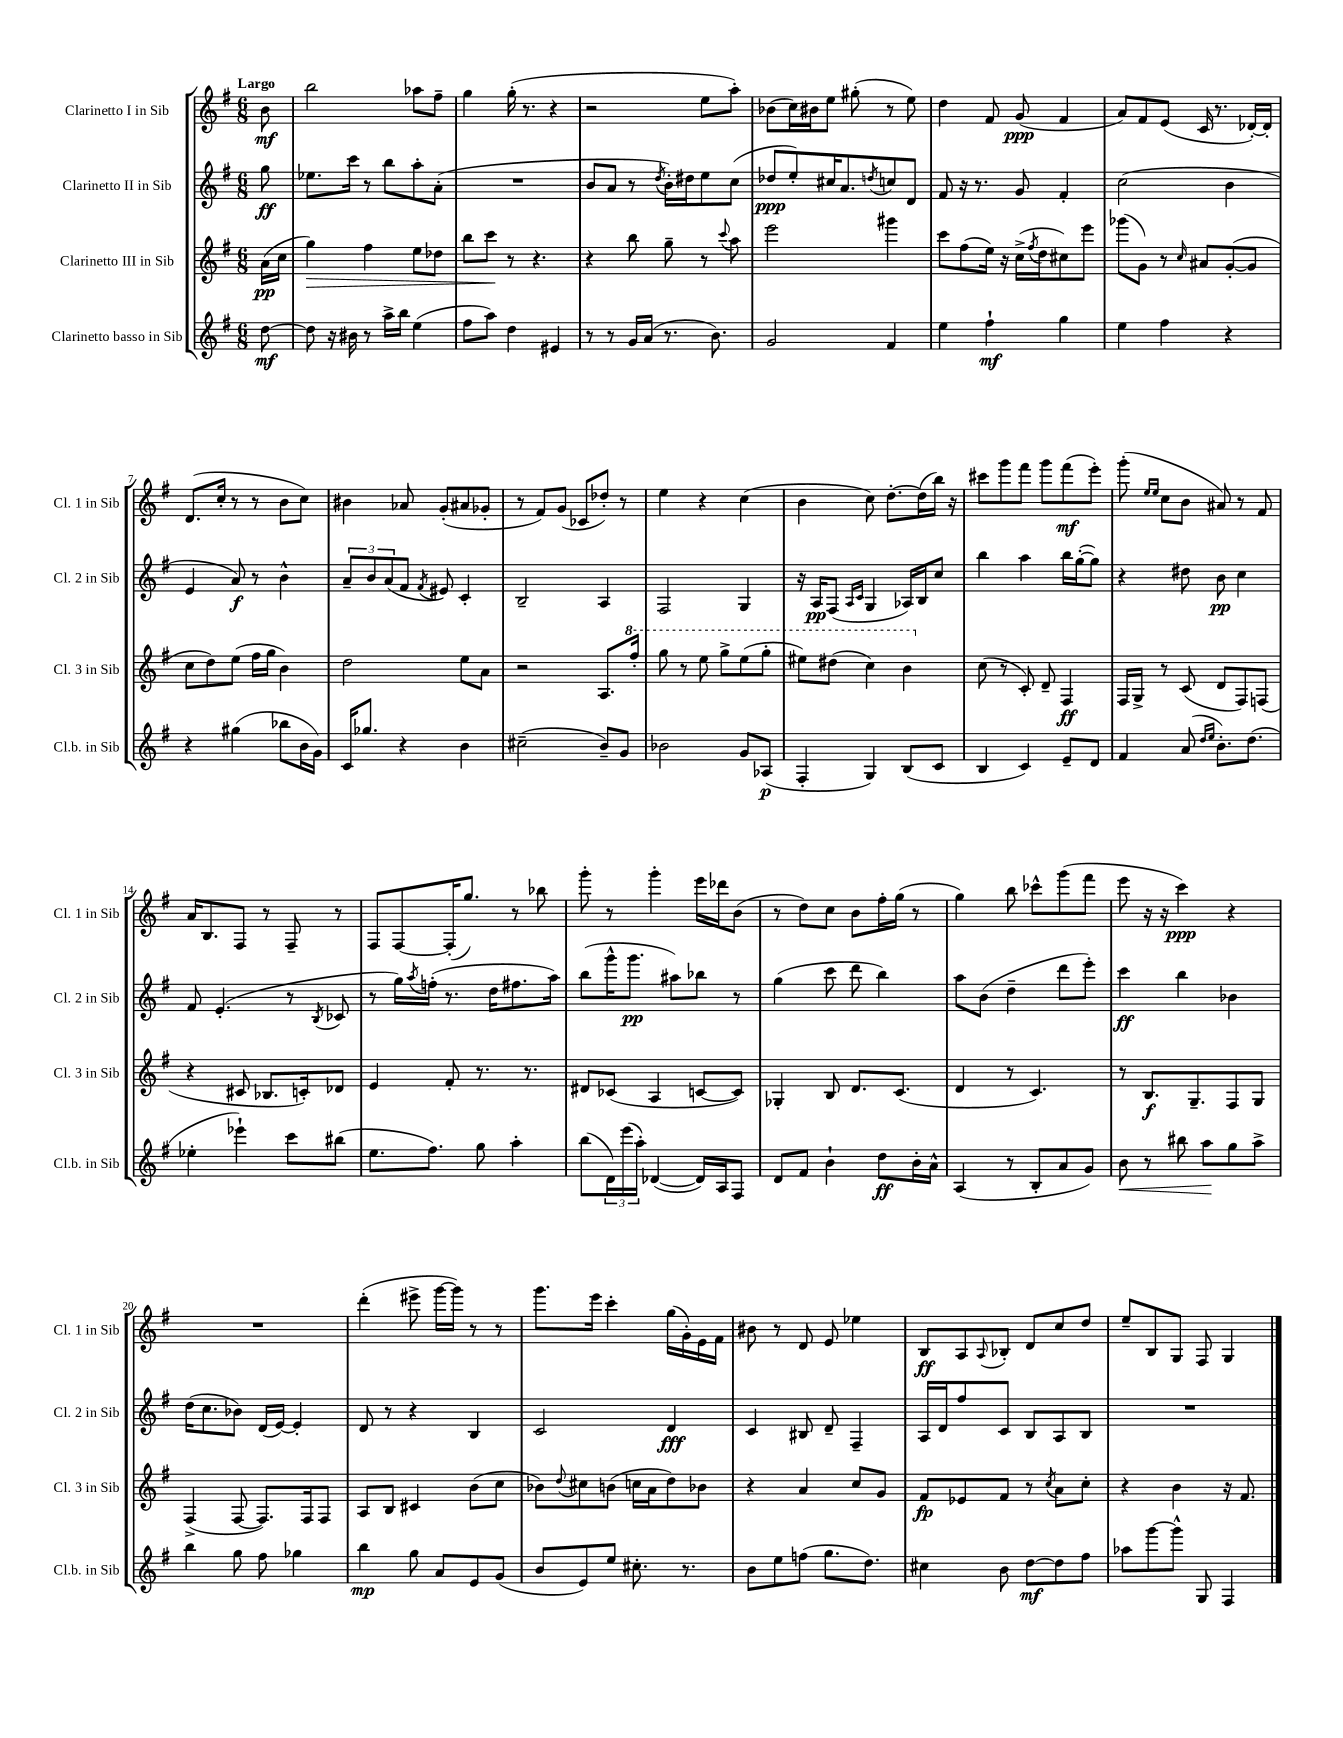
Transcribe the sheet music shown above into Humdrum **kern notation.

**kern	**dynam	**kern	**dynam	**kern	**dynam	**kern	**dynam
*part4	*part4	*part3	*part3	*part2	*part2	*part1	*part1
*staff4	*staff4	*staff3	*staff3	*staff2	*staff2	*staff1	*staff1
*I"Clarinetto basso in Sib	*	*I"Clarinetto III in Sib	*	*I"Clarinetto II in Sib	*	*I"Clarinetto I in Sib	*
*I'Cl.b. in Sib	*	*I'Cl. 3 in Sib	*	*I'Cl. 2 in Sib	*	*I'Cl. 1 in Sib	*
*clefG2	*	*clefG2	*	*clefG2	*	*clefG2	*
*k[f#]	*	*k[f#]	*	*k[f#]	*	*k[f#]	*
*M6/8	*	*M6/8	*	*M6/8	*	*M6/8	*
=	=	=	=	=	=	=	=
!	!	!	!	!	!	!LO:TX:a:B:t=Largo	!
[8dd\	mf	(16a\LL	pp	8gg\	ff	8b\	mf
.	.	16cc\JJ	.	.	.	.	.
=1	=1	=1	=1	=1	=1	=1	=1
!	!	!	!LO:HP:b	!	!	!	!
8dd\]	.	4gg\)	>	8.ee-X\L	.	2bb\	.
16r	.	.	.	.	.	.	.
16b#X\	.	.	.	16ccc\Jk	.	.	.
8r	.	4ff#\	.	8r	.	.	.
16aa^\LL	.	.	.	8bb\L	.	.	.
16bb\JJ	.	.	.	.	.	.	.
(4ee\	.	8ee\L	.	8aa'\	.	8aa-X\L	.
.	.	8dd-X\J	.	(8a'\J	.	8ff#~\J	.
=2	=2	=2	=2	=2	=2	=2	=2
8ff#\L	.	8bb\L	.	2.r	.	4gg\	.
8aa\J)	.	8ccc\J	.	.	.	.	.
4dd\	.	8r	]	.	.	(16gg'\	.
.	.	.	.	.	.	8.r	.
.	.	4.r	.	.	.	.	.
4e#X/	.	.	.	.	.	4r	.
=3	=3	=3	=3	=3	=3	=3	=3
8r	.	4r	.	8b/L	.	2r	.
8r	.	.	.	8a/J	.	.	.
16g/LL	.	8bb\	.	8r	.	.	.
(16a/JJ	.	.	.	.	.	.	.
.	.	.	.	8qdd/	.	.	.
8.r	.	8gg~\	.	16b'\LL)	.	.	.
.	.	.	.	16dd#X\J	.	.	.
.	.	8r	.	8ee\	.	8ee\L	.
8.b\)	.	.	.	.	.	.	.
.	.	8qqccc/	.	.	.	.	.
.	.	8aa\	.	(8cc\J	.	8aa'\J)	.
=4	=4	=4	=4	=4	=4	=4	=4
2g/	.	2eee\	.	8dd-X/L	ppp	(8b-X\L	.
.	.	.	.	8ee'/)	.	16cc\L)	.
.	.	.	.	.	.	16b#X\J	.
.	.	.	.	16cc#X/K	.	8ee\J	.
.	.	.	.	8.a/	.	.	.
.	.	.	.	.	.	(8gg#X'\	.
.	.	.	.	8qddn/	.	.	.
4f#/	.	4ggg#X\	.	8ccn/	.	8r	.
.	.	.	.	8d/J	.	8ee\)	.
=5	=5	=5	=5	=5	=5	=5	=5
4ee\	.	8ccc\L	.	8f#/	.	4dd\	.
.	.	(8ff#\	.	16r	.	.	.
.	.	.	.	8.r	.	.	.
4ff#`\	mf	16ee\Jk)	.	.	.	8f#/	.
.	.	16r	.	.	.	.	.
.	.	(16cc^\LL	.	8g/	.	(8g/	ppp
.	.	8qff#/	.	.	.	.	.
.	.	16dd\J	.	.	.	.	.
4gg\	.	8cc#X\)	.	4f#'/	.	4f#/	.
.	.	8eee\J	.	.	.	.	.
=6	=6	=6	=6	=6	=6	=6	=6
4ee\	.	(8ggg-X\L	.	(2cc\	.	8a/L)	.
.	.	8g\J)	.	.	.	8f#/	.
4ff#\	.	8r	.	.	.	(8e/J	.
.	.	16qqcc/	.	.	.	.	.
.	.	8a#X/L	.	.	.	16c/	.
.	.	.	.	.	.	8.r	.
4r	.	([8g'/	.	4b\	.	.	.
.	.	8g/J]	.	.	.	[16d-X'/LL)	.
.	.	.	.	.	.	16d-'/JJ]	.
!!LO:LB:g=z
=7	=7	=7	=7	=7	=7	=7	=7
4r	.	8cc\L	.	4e/	.	(8.d/L	.
.	.	8dd\)	.	.	.	.	.
.	.	.	.	.	.	16cc'/Jk	.
(4gg#X\	.	(8ee\J	.	8a/)	f	8r	.
.	.	16ff#\LL	.	8r	.	8r	.
.	.	16gg\JJ	.	.	.	.	.
8bb-X\L	.	4b\)	.	4b^^\	.	8b\L	.
16b\L	.	.	.	.	.	8cc\J)	.
16g\JJ)	.	.	.	.	.	.	.
=8	=8	=8	=8	=8	=8	=8	=8
16c/KL	.	2dd\	.	12a~/L	.	4b#X\	.
8.gg-X/J	.	.	.	.	.	.	.
.	.	.	.	12b/	.	.	.
.	.	.	.	(12a/	.	.	.
4r	.	.	.	8f#/J	.	8a-X/	.
.	.	.	.	8qf#/	.	.	.
.	.	.	.	8e#X/)	.	(8g'/L	.
4b\	.	8ee\L	.	4c'/	.	8a#X/	.
.	.	8a\J	.	.	.	8g-X'/J	.
=9	=9	=9	=9	=9	=9	=9	=9
(2cc#X~\	.	2r	.	2B~/	.	8r	.
.	.	.	.	.	.	8f#/L)	.
.	.	.	.	.	.	(8g/J	.
.	.	.	.	.	.	8c-X/L	.
8b~/L)	.	8.A/L	.	4A/	.	8dd-X'/J)	.
8g/J	.	.	.	.	.	8r	.
*	*	*8va	*	*	*	*	*
.	.	16fff#'/Jk	.	.	.	.	.
=10	=10	=10	=10	=10	=10	=10	=10
2b-X\	.	8ggg\	.	2F#/	.	4ee\	.
.	.	8r	.	.	.	.	.
.	.	8eee\	.	.	.	4r	.
.	.	8ggg^\L	.	.	.	.	.
8g/L	.	(8eee\	.	4G/	.	(4cc\	.
(8A-X/J	p	8ggg'\J	.	.	.	.	.
=11	=11	=11	=11	=11	=11	=11	=11
4F#'/	.	8eee#X\L)	.	16r	.	4b\	.
.	.	.	.	16A/KL	pp	.	.
.	.	(8ddd#X\J	.	(8F#/J	.	.	.
.	.	.	.	16qqA/LL	.	.	.
.	.	.	.	16qqc/JJ	.	.	.
4G/)	.	4ccc\)	.	4G/	.	8cc\)	.
.	.	.	.	.	.	[8.dd'\L	.
(8B/L	.	4bb\	.	16A-X/LL)	.	.	.
.	.	.	.	16B/J	.	(16dd\L]	.
8c/J	.	.	.	8cc/J	.	16bb\JJ)	.
.	.	.	.	.	.	16r	.
=12	=12	=12	=12	=12	=12	=12	=12
*	*	*X8va	*	*	*	*	*
4B/	.	(8cc\	.	4bb\	.	8ccc#X\L	.
.	.	8r	.	.	.	8ggg\	.
4c/)	.	8c'/)	.	4aa\	.	8fff#\J	.
.	.	8d~/	.	.	.	8ggg\L	.
8e~/L	.	4F#/	ff	16bb\LL	.	(8fff#\	mf
.	.	.	.	([16gg'\J	.	.	.
8d/J	.	.	.	8gg\J])	.	8eee'\J)	.
=13	=13	=13	=13	=13	=13	=13	=13
4f#/	.	16F#/LL	.	4r	.	(8ggg'\	.
.	.	16G^/JJ	.	.	.	.	.
.	.	.	.	.	.	16qqee/LL	.
.	.	.	.	.	.	16qqee/JJ	.
.	.	8r	.	.	.	8cc\L	.
(8a/	.	(8c/	.	8dd#X\	.	8b\J	.
16qqdd/LL	.	.	.	.	.	.	.
16qqee/JJ	.	.	.	.	.	.	.
8.b'\L)	.	8d/L	.	8b\	pp	8a#X/)	.
.	.	8F#/)	.	4cc\	.	8r	.
(8.dd\J	.	.	.	.	.	.	.
.	.	(8Fn/J	.	.	.	8f#/	.
!!LO:LB:g=z
=14	=14	=14	=14	=14	=14	=14	=14
4ee-X'\	.	4r	.	8f#/	.	16a/KL	.
.	.	.	.	.	.	8.B/	.
.	.	.	.	(4.e'/	.	.	.
4eee-X`\)	.	8c#X/	.	.	.	8F#/J	.
.	.	8.B-X/L	.	.	.	8r	.
8ccc\L	.	.	.	8r	.	8F#~/	.
.	.	16cn'/k)	.	.	.	.	.
.	.	.	.	8qB/	.	.	.
(8bb#X\J	.	8d-X/J	.	8c-X/	.	8r	.
=15	=15	=15	=15	=15	=15	=15	=15
8.ee\L	.	4e/	.	8r	.	8F#/L	.
.	.	.	.	16gg\LL)	.	[8F#/	.
.	.	.	.	8qaa/	.	.	.
8.ff#\J)	.	.	.	(16ffn'\JJ	.	.	.
.	.	8f#'/	.	8.r	.	(16F#'/K]	.
.	.	.	.	.	.	8.gg/J)	.
8gg\	.	8.r	.	.	.	.	.
.	.	.	.	16dd\KL	.	.	.
4aa'\	.	.	.	8.ff#X\	.	8r	.
.	.	8.r	.	.	.	.	.
.	.	.	.	.	.	8bb-X\	.
.	.	.	.	16aa\Jk)	.	.	.
=16	=16	=16	=16	=16	=16	=16	=16
(8bb\L	.	8d#X/L	.	(8bb\L	.	8ggg'\	.
24d\L)	.	(8c-X/J	.	16ggg^^\K	.	8r	.
(24eee\	.	.	.	.	.	.	.
.	.	.	.	8.ggg\J	pp	.	.
24aa'\JJ)	.	.	.	.	.	.	.
([4d-X/	.	4A/	.	.	.	4ggg'\	.
.	.	.	.	8aa#X\L)	.	.	.
16d-/LL])	.	[8cn/L	.	8bb-X\J	.	16eee\LL	.
16A/J	.	.	.	.	.	16ddd-X\J	.
8F#/J	.	8c/J])	.	8r	.	(8b\J	.
=17	=17	=17	=17	=17	=17	=17	=17
8d/L	.	4G-X'/	.	(4gg\	.	8r	.
8f#/J	.	.	.	.	.	8dd\L)	.
4b`\	.	8B/	.	8ccc\	.	8cc\J	.
.	.	8.d/L	.	8ddd\	.	8b\L	.
8dd\L	ff	.	.	4bb\)	.	16ff#'\L	.
.	.	(8.c/J	.	.	.	(16gg\JJ	.
16b'\L	.	.	.	.	.	8r	.
16a^^\JJ	.	.	.	.	.	.	.
=18	=18	=18	=18	=18	=18	=18	=18
(4A/	.	4d/	.	8aa\L	.	4gg\)	.
.	.	.	.	(8b\J	.	.	.
8r	.	8r	.	4dd~\	.	8bb\	.
8B'/L	.	4.c/)	.	.	.	8ccc-X^^\L	.
8a/	.	.	.	8ddd\L	.	(8ggg\	.
8g/J)	.	.	.	8eee'\J)	.	8fff#\J	.
=19	=19	=19	=19	=19	=19	=19	=19
!	!LO:HP:b	!	!	!	!	!	!
8b\	<	8r	.	4ccc\	ff	8eee\	.
8r	.	8.B/L	f	.	.	16r	.
.	.	.	.	.	.	16r	.
8bb#X\	.	.	.	4bb\	.	4ccc\)	ppp
.	.	8.G~/	.	.	.	.	.
8aa\L	.	.	.	.	.	.	.
8gg\	[	8F#/	.	4b-X\	.	4r	.
8aa^\J	.	8G/J	.	.	.	.	.
!!LO:LB:g=z
=20	=20	=20	=20	=20	=20	=20	=20
4bb\	.	(4F#^/	.	(16dd\KL	.	2.r	.
.	.	.	.	8.cc\	.	.	.
8gg\	.	[8F#/	.	8b-X\J)	.	.	.
8ff#\	.	8.F#/L])	.	(16d/LL	.	.	.
.	.	.	.	[16e/JJ)	.	.	.
4gg-X\	.	.	.	4e'/]	.	.	.
.	.	16F#/k	.	.	.	.	.
.	.	8F#/J	.	.	.	.	.
=21	=21	=21	=21	=21	=21	=21	=21
4bb\	mp	8A/L	.	8d/	.	(4ddd'\	.
.	.	8B/J	.	8r	.	.	.
8gg\	.	4c#X/	.	4r	.	8eee#X^\	.
8a/L	.	.	.	.	.	[16ggg\LL	.
.	.	.	.	.	.	16ggg\JJ])	.
8e/	.	(8b\L	.	4B/	.	8r	.
(8g/J	.	8cc\J	.	.	.	8r	.
=22	=22	=22	=22	=22	=22	=22	=22
8b/L	.	8b-X\L)	.	2c/	.	8.ggg\L	.
.	.	8qqdd/	.	.	.	.	.
8e/)	.	8cc#X\	.	.	.	.	.
.	.	.	.	.	.	16eee\Jk	.
8ee/J	.	(8bn\J	.	.	.	4ccc'\	.
8.cc#X'\	.	16ccn\LL	.	.	.	.	.
.	.	16a\J	.	.	.	.	.
.	.	8dd\)	.	4d/	fff	(16gg\LL	.
8.r	.	.	.	.	.	16g'\)	.
.	.	8b-X\J	.	.	.	16e\	.
.	.	.	.	.	.	16f#\JJ	.
=23	=23	=23	=23	=23	=23	=23	=23
8b\L	.	4r	.	4c/	.	8b#X\	.
8ee\	.	.	.	.	.	8r	.
(8ffn\J	.	4a/	.	8B#X/	.	8d/	.
8.gg\L	.	.	.	8d~/	.	8e/	.
.	.	8cc/L	.	4F#~/	.	4ee-X\	.
8.dd\J)	.	.	.	.	.	.	.
.	.	8g/J	.	.	.	.	.
=24	=24	=24	=24	=24	=24	=24	=24
4cc#X\	.	8f#/L	fp	16A/LL	.	8B/L	ff
.	.	.	.	16d/J	.	.	.
.	.	8e-X/	.	8ff#/	.	8A/	.
.	.	.	.	.	.	8qqA/	.
8b\	.	8f#/J	.	8c/J	.	8B-X'/J	.
[8dd\L	mf	8r	.	8B/L	.	8d/L	.
.	.	8qcc/	.	.	.	.	.
8dd\]	.	8a\L	.	8A/	.	8cc/	.
8ff#\J	.	8cc'\J	.	8B/J	.	8dd/J	.
=25	=25	=25	=25	=25	=25	=25	=25
8aa-X\L	.	4r	.	2.r	.	8ee~/L	.
[8ggg\	.	.	.	.	.	8B/	.
8ggg^^\J]	.	4b\	.	.	.	8G/J	.
8G/	.	.	.	.	.	8F#/	.
4F#/	.	16r	.	.	.	4G/	.
.	.	8.f#/	.	.	.	.	.
==	==	==	==	==	==	==	==
*-	*-	*-	*-	*-	*-	*-	*-
